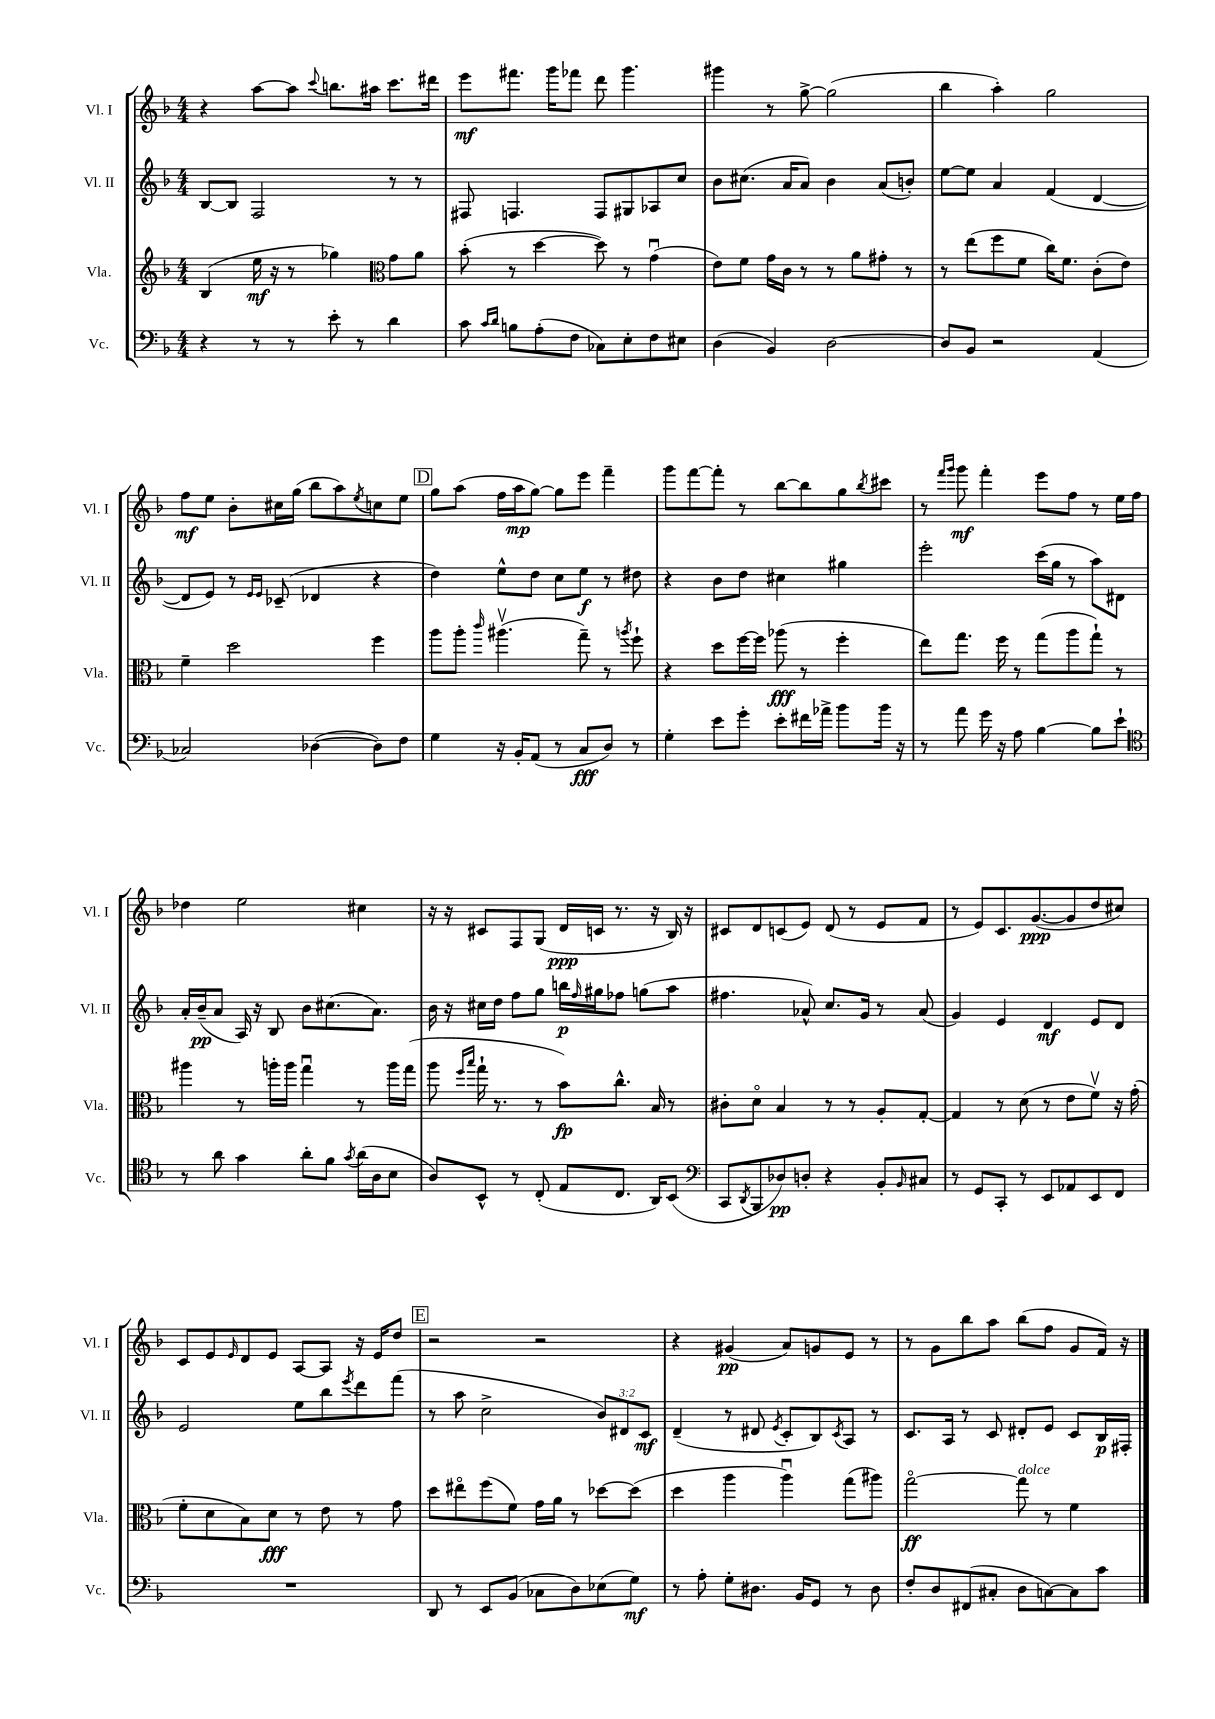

**kern	**dynam	**kern	**dynam	**kern	**dynam	**kern	**dynam
*part4	*part4	*part3	*part3	*part2	*part2	*part1	*part1
*staff4	*staff4	*staff3	*staff3	*staff2	*staff2	*staff1	*staff1
*I"Vc.	*	*I"Vla.	*	*I"Vl. II	*	*I"Vl. I	*
*I'Vc.	*	*I'Vla.	*	*I'Vl. II	*	*I'Vl. I	*
*clefF4	*	*clefG2	*	*clefG2	*	*clefG2	*
*k[b-]	*	*k[b-]	*	*k[b-]	*	*k[b-]	*
*M4/4	*	*M4/4	*	*M4/4	*	*M4/4	*
=24	=24	=24	=24	=24	=24	=24	=24
4r	.	(4B-/	.	[8B-/L	.	4r	.
.	.	.	.	8B-/J]	.	.	.
8r	.	16ee\	mf	2F/	.	[8aa\L	.
.	.	16r	.	.	.	.	.
8r	.	8r	.	.	.	8aa\J]	.
.	.	.	.	.	.	8qqccc/	.
8e'\	.	4gg-X\)	.	.	.	8.bbn\L	.
8r	.	.	.	.	.	.	.
.	.	.	.	.	.	16aa#X\Jk	.
*	*	*clefC3	*	*	*	*	*
4d\	.	8g\L	.	8r	.	8.ccc\L	.
.	.	8a\J	.	8r	.	.	.
.	.	.	.	.	.	16ddd#X\Jk	.
=25	=25	=25	=25	=25	=25	=25	=25
8c\	.	(8b-'\	.	8F#X/	.	8eee\L	mf
16qqc/LL	.	.	.	.	.	.	.
16qqd/JJ	.	.	.	.	.	.	.
8Bn\L	.	8r	.	4.Fn/	.	8.fff#X\J	.
(8A'\	.	[4dd\	.	.	.	.	.
.	.	.	.	.	.	16ggg\KL	.
8F\J	.	.	.	.	.	8fff-X\J	.
8C-X\L)	.	8dd\])	.	8F/L	.	8ddd\	.
8E'\	.	8r	.	8G#X/	.	4.ggg\	.
8F\	.	(4gu\	.	8A-X/	.	.	.
8E#X\J	.	.	.	8cc/J	.	.	.
=26	=26	=26	=26	=26	=26	=26	=26
(4D\	.	8e\L)	.	8b-\L	.	4ggg#X\	.
.	.	8f\J	.	(8.cc#X\J	.	.	.
4BB-/)	.	16g\LL	.	.	.	8r	.
.	.	16c\JJ	.	16a/KL	.	.	.
.	.	8r	.	8a/J)	.	[8gg^\	.
[2D\	.	8r	.	4b-\	.	(2gg\]	.
.	.	8a\L	.	.	.	.	.
.	.	8g#X'\J	.	(8a/L	.	.	.
.	.	8r	.	8bn'/J)	.	.	.
=27	=27	=27	=27	=27	=27	=27	=27
8D/L]	.	8r	.	[8ee\L	.	4bb-\	.
8BB-/J	.	(8ee\L	.	8ee\J]	.	.	.
2r	.	8ff\	.	4a/	.	4aa'\)	.
.	.	8f\J	.	.	.	.	.
.	.	16cc\KL)	.	(4f/	.	2gg\	.
.	.	8.f\J	.	.	.	.	.
(4AA/	.	(8c'\L	.	[4d/	.	.	.
.	.	8e\J)	.	.	.	.	.
!!LO:LB:g=z
=28	=28	=28	=28	=28	=28	=28	=28
2C-X/)	.	4f~\	.	8d/L]	.	8ff\L	mf
.	.	.	.	8e/J)	.	8ee\J	.
.	.	2dd\	.	8r	.	8b-'\L	.
.	.	.	.	16qqe/LL	.	.	.
.	.	.	.	16qqe/JJ	.	.	.
.	.	.	.	(8c-X~/	.	16cc#X\L	.
.	.	.	.	.	.	(16gg\JJ	.
([4D-X\	.	.	.	4d-X/	.	8bb-\L	.
.	.	.	.	.	.	8aa\)	.
.	.	.	.	.	.	8qee/	.
8D-\L])	.	4ff\	.	4r	.	8ccn\	.
8F\J	.	.	.	.	.	8ee\J	.
!!LO:REH:place=s1:t=D
=29	=29	=29	=29	=29	=29	=29	=29
4G\	.	8aa\L	.	4dd\)	.	8gg\L	.
.	.	8aa'\J	.	.	.	(8aa\J	.
.	.	16qqccc/	.	.	.	.	.
16r	.	(4.aa#Xv\	.	8ee^^\L	.	16ff\LL	.
16BB-'/KL	.	.	.	.	.	16aa\J	mp
(8AA/J	.	.	.	8dd\J	.	[8gg\J)	.
8r	.	.	.	8cc\L	.	8gg\L]	.
8C/L	fff	8gg~\)	.	8ee\J	f	8eee\J	.
8D/J)	.	8r	.	8r	.	4fff~\	.
.	.	8qaan/	.	.	.	.	.
8r	.	8ff`\	.	8dd#X\	.	.	.
=30	=30	=30	=30	=30	=30	=30	=30
4G'\	.	4r	.	4r	.	8ggg\L	.
.	.	.	.	.	.	[8fff\	.
8e\L	.	8dd\L	.	8b-\L	.	8fff'\J]	.
8g'\J	.	[16ff\L	.	8dd\J	.	8r	.
.	.	16ff\JJ]	.	.	.	.	.
8e'\L	.	(8aa-X\	fff	4cc#X\	.	[8bb-\L	.
16f#X\L	.	8r	.	.	.	8bb-\]	.
16a-X^\JJ	.	.	.	.	.	.	.
8b-\L	.	4ff'\	.	4gg#X\	.	8gg\	.
.	.	.	.	.	.	8qbb-/	.
16b-\Jk	.	.	.	.	.	8ccc#X\J	.
16r	.	.	.	.	.	.	.
=31	=31	=31	=31	=31	=31	=31	=31
8r	.	8ee\L)	.	2eee'\	.	8r	.
.	.	.	.	.	.	16qqfff/LL	.
.	.	.	.	.	.	16qqggg/JJ	.
8a\	.	8.gg\J	.	.	.	8ggg\	mf
16g\	.	.	.	.	.	4fff'\	.
16r	.	16ff\	.	.	.	.	.
8A\	.	8r	.	.	.	.	.
[4B-\	.	(8gg\L	.	(16ccc\LL	.	8eee\L	.
.	.	.	.	16gg\JJ	.	.	.
.	.	8aa\	.	8r	.	8ff\J	.
8B-\L]	.	8gg`\J)	.	8aa\L)	.	8r	.
8e`\J	.	8r	.	8d#X\J	.	16ee\LL	.
.	.	.	.	.	.	16ff\JJ	.
!!LO:LB:g=z
=32	=32	=32	=32	=32	=32	=32	=32
*clefC4	*	*	*	*	*	*	*
8r	.	4aa#X\	.	16a'/LL	.	4dd-X\	.
.	.	.	.	(16b-~/J	pp	.	.
8a\	.	.	.	8a/J	.	.	.
4g\	.	8r	.	16A/)	.	2ee\	.
.	.	.	.	16r	.	.	.
.	.	16aan'\LL	.	8B-/	.	.	.
.	.	16aa\JJ	.	.	.	.	.
8a'\L	.	4ggu\	.	8b-\L	.	.	.
8f\J	.	.	.	(8.cc#X\	.	.	.
8qg/	.	.	.	.	.	.	.
(16a\LL	.	8r	.	.	.	4cc#X\	.
16A\J	.	.	.	8.a\J)	.	.	.
8B-\J	.	16aa\LL	.	.	.	.	.
.	.	(16gg\JJ	.	.	.	.	.
=33	=33	=33	=33	=33	=33	=33	=33
8A/L)	.	8aa\	.	16b-\	.	16r	.
.	.	.	.	16r	.	16r	.
.	.	16qqff/LL	.	.	.	.	.
.	.	16qqbb-/JJ	.	.	.	.	.
8BB-^^/J	.	16gg`\	.	16cc#X\LL	.	8c#X/L	.
.	.	8.r	.	16dd\JJ	.	.	.
8r	.	.	.	8ff\L	.	8F/	.
(8C'/	.	8r	.	8gg\J	.	(8G/J	.
8E/L	.	8b-\L)	fp	16bbn\LL	p	16d/LL	ppp
.	.	.	.	16qqff/	.	.	.
.	.	.	.	16gg#X\J	.	16cn/JJ	.
8.C/J	.	8.cc^^\J	.	8ff-X\J	.	8.r	.
.	.	.	.	(8ggn\L	.	.	.
16AA/KL)	.	16B-/	.	.	.	16r	.
(8BB-/J	.	8r	.	8aa\J	.	16B-/)	.
.	.	.	.	.	.	16r	.
=34	=34	=34	=34	=34	=34	=34	=34
*clefF4	*	*	*	*	*	*	*
8CC/L	.	8c#X'\L	.	4.ff#X\	.	8c#X/L	.
8qDD/	.	.	.	.	.	.	.
8BBB-/	.	8d\J	.	.	.	8d/	.
8D-X/)	pp	4B-/	.	.	.	(8cn/	.
8Dn'/J	.	.	.	8a-X^^/)	.	8e/J)	.
4r	.	8r	.	8.cc/L	.	(8d/	.
.	.	8r	.	.	.	8r	.
.	.	.	.	16g/Jk	.	.	.
8BB-'/L	.	8A'/L	.	8r	.	8e/L	.
16qqBB-/	.	.	.	.	.	.	.
8C#X/J	.	[8G'/J	.	(8a-/	.	8f/J	.
=35	=35	=35	=35	=35	=35	=35	=35
8r	.	4G/]	.	4g/)	.	8r	.
8GG/L	.	.	.	.	.	8e/L)	.
8CC'/J	.	8r	.	4e/	.	8.c/	.
8r	.	(8d\	.	.	.	.	.
.	.	.	.	.	.	([8.g/	ppp
8EE/L	.	8r	.	4d/	mf	.	.
8AA-X/	.	8e\L	.	.	.	8g/]	.
8EE/	.	8fv\J)	.	8e/L	.	8dd/	.
8FF/J	.	16r	.	8d/J	.	8cc#X/J)	.
.	.	(16g'\	.	.	.	.	.
!!LO:LB:g=z
=36	=36	=36	=36	=36	=36	=36	=36
1r	.	8f'\L	.	2e/	.	8c/L	.
.	.	8d\	.	.	.	8e/	.
.	.	.	.	.	.	16qqe/	.
.	.	8B-\)	.	.	.	8d/	.
.	.	8d\J	fff	.	.	8e/J	.
.	.	8r	.	8ee\L	.	[8A/L	.
.	.	8e\	.	8bb-\	.	8A/J]	.
.	.	.	.	8qeee/	.	.	.
.	.	8r	.	8ddd\	.	16r	.
.	.	.	.	.	.	16e/KL	.
.	.	8g\	.	(8fff\J	.	8dd/J	.
!!LO:REH:place=s1:t=E
=37	=37	=37	=37	=37	=37	=37	=37
8DD/	.	8dd\L	.	8r	.	2r	.
8r	.	8ee#X\	.	8aa\	.	.	.
8EE/L	.	(8ff\	.	2cc^\	.	.	.
(8BB-/J	.	8f\J)	.	.	.	.	.
8C-X\L	.	16g\LL	.	.	.	2r	.
.	.	16a\JJ	.	.	.	.	.
8D\)	.	8r	.	.	.	.	.
(8E-X\	.	[8dd-X\L	.	12b-/L)	.	.	.
.	.	.	.	12d#X/	.	.	.
8G\J)	mf	(8dd-\J]	.	.	.	.	.
.	.	.	.	12c/J	mf	.	.
=38	=38	=38	=38	=38	=38	=38	=38
8r	.	4dd\	.	(4d~/	.	4r	.
8A'\	.	.	.	.	.	.	.
8G'\L	.	4aa\	.	8r	.	(4g#X/	pp
8.D#X\J	.	.	.	8d#X/	.	.	.
.	.	.	.	8qe/	.	.	.
.	.	4aau\)	.	8c'/L	.	8a/L)	.
16BB-/KL	.	.	.	.	.	.	.
8GG/J	.	.	.	8B-/)	.	8gn/	.
.	.	.	.	8qc/	.	.	.
8r	.	(8gg\L	.	8A/J	.	8e/J	.
8D#\	.	8aa#X\J)	.	8r	.	8r	.
=39	=39	=39	=39	=39	=39	=39	=39
8F'/L	.	[2gg\	ff	8.c/L	.	8r	.
8D/	.	.	.	.	.	8g\L	.
.	.	.	.	16A/Jk	.	.	.
(8FF#X/	.	.	.	8r	.	8bb-\	.
8C#X'/J	.	.	.	8c/	.	8aa\J	.
!	!	!LO:TX:a:i:t=dolce	!	!	!	!	!
8D\L	.	8gg\]	.	8d#X'/L	.	(8bb-\L	.
[8Cn\)	.	8r	.	8e/J	.	8ff\J	.
8C\]	.	4f\	.	8c/L	.	8g/L	.
8c\J	.	.	.	16B-/L	p	16f/Jk)	.
.	.	.	.	16F#X'/JJ	.	16r	.
==	==	==	==	==	==	==	==
*-	*-	*-	*-	*-	*-	*-	*-
